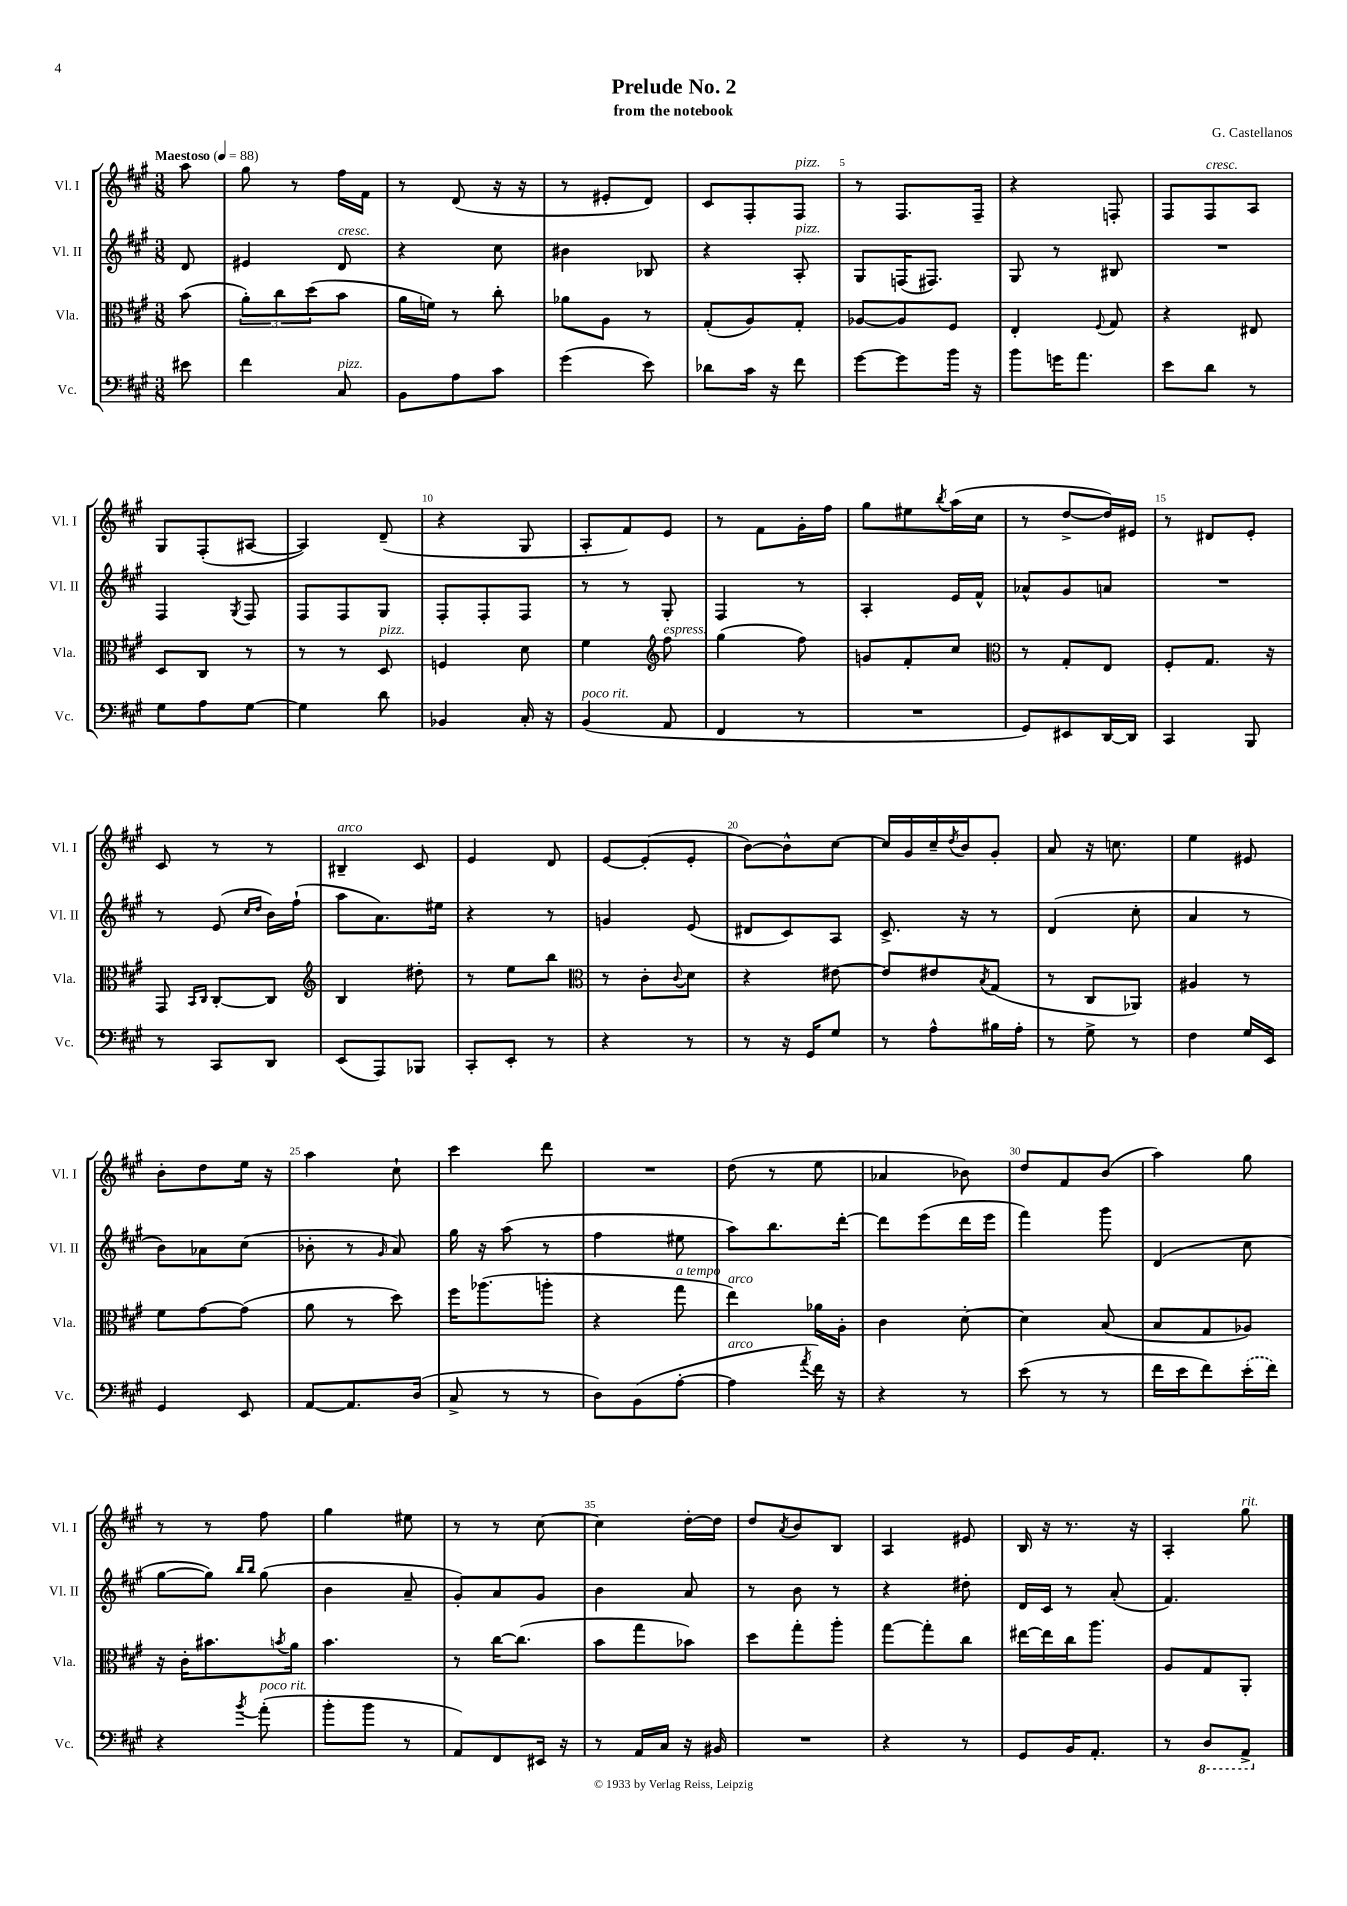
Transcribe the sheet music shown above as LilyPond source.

\header { title = "Prelude No. 2" composer = "G. Castellanos" subtitle = "from the notebook" }
<<
\new StaffGroup <<
\new Staff = "s0" \with { instrumentName = "Vl. I" shortInstrumentName = "Vl. I" } {
    \clef treble \key a \major \numericTimeSignature \time 3/8 \partial 8 \tempo "Maestoso" 4 = 88
    a''8 |
    gis''8 r8 fis''16 fis'16 |
    r8 d'8( r16 r16 |
    r8 eis'8-. d'8) |
    cis'8 fis8-. fis8^\markup { \italic "pizz." } |
    r8 fis8. fis16-- |
    r4 f8-. |
    fis8 fis8^\markup { \italic "cresc." } a8 |
    gis8 fis8-.( ais8~ |
    ais4) d'8--( |
    r4 gis8 |
    a8-. fis'8) e'8 |
    r8 fis'8 gis'16-. fis''16 |
    gis''8 eis''8 \acciaccatura { b''8 } a''16( cis''16 |
    r8 d''8~-> d''16) eis'16 |
    r8 dis'8 e'8-. |
    cis'8 r8 r8 |
    bis4--^\markup { \italic "arco" } cis'8 |
    e'4 d'8 |
    e'8~ e'8-.( e'8-. |
    b'8~) b'8-^ cis''8~ |
    cis''16 gis'16 cis''16-- \acciaccatura { d''8 } b'16 gis'8-. |
    a'8 r16 c''8. |
    e''4 eis'8 |
    b'8-. d''8 e''16 r16 |
    a''4 cis''8-! |
    cis'''4 d'''8 |
    R4. |
    d''8( r8 e''8 |
    aes'4 bes'8) |
    d''8 fis'8 b'8( |
    a''4) gis''8 |
    r8 r8 fis''8 |
    gis''4 eis''8 |
    r8 r8 cis''8~ |
    cis''4 d''16~-. d''16 |
    d''8 \acciaccatura { a'8 } b'8 b8 |
    a4 eis'8 |
    b16 r16 r8. r16 |
    a4-. gis''8^\markup { \italic "rit." } \bar "|." |
}
\new Staff = "s1" \with { instrumentName = "Vl. II" shortInstrumentName = "Vl. II" } {
    \clef treble \key a \major \numericTimeSignature \time 3/8 \partial 8
    d'8 |
    eis'4 d'8^\markup { \italic "cresc." } |
    r4 cis''8 |
    bis'4 bes8 |
    r4 a8-.^\markup { \italic "pizz." } |
    gis8 f16( fis8.) |
    gis8 r8 bis8 |
    R4. |
    fis4 \acciaccatura { gis8 } fis8 |
    fis8 fis8 gis8 |
    fis8-. fis8-. fis8 |
    r8 r8 gis8-. |
    fis4 r8 |
    a4-. e'16 fis'16-^ |
    aes'8-^ gis'8 a'8 |
    R4. |
    r8 e'8( \grace { cis''16 d''16 } b'16) fis''16-!( |
    a''8 a'8.) eis''16 |
    r4 r8 |
    g'4 e'8( |
    dis'8 cis'8) a8 |
    cis'8.-> r16 r8 |
    d'4( cis''8-. |
    a'4 r8 |
    b'8) aes'8 cis''8( |
    bes'8-. r8 \grace { gis'16 } a'8) |
    gis''16 r16 a''8( r8 |
    fis''4 eis''8 |
    a''8) b''8. d'''16~-. |
    d'''8 e'''8( d'''16 e'''16 |
    fis'''4) gis'''8 |
    d'4( cis''8 |
    gis''8~ gis''8) \grace { b''16 b''16 } gis''8( |
    b'4 a'8-- |
    gis'8-.) a'8 gis'8 |
    b'4 a'8 |
    r8 b'8 r8 |
    r4 dis''8-. |
    d'16 cis'16 r8 a'8-.( |
    fis'4.) \bar "|." |
}
\new Staff = "s2" \with { instrumentName = "Vla." shortInstrumentName = "Vla." } {
    \clef alto \key a \major \numericTimeSignature \time 3/8 \partial 8
    b'8( |
    \tuplet 3/2 { a'8-.) cis''8 d''8( } b'8 |
    a'16 f'16) r8 cis''8-. |
    aes'8 a8 r8 |
    gis8-.( a8) gis8-. |
    aes8~ aes8 fis8 |
    e4-. \appoggiatura { fis8 } gis8 |
    r4 eis8 |
    d8 cis8 r8 |
    r8 r8 d8^\markup { \italic "pizz." } |
    f4 d'8 |
    fis'4 \clef treble fis''8^\markup { \italic "espress." } |
    gis''4( fis''8) |
    g'8 fis'8-. cis''8 |
    \clef alto r8 gis8-. e8 |
    fis8-. gis8. r16 |
    gis,8 \grace { b,16 cis16 } cis8~-. cis8 |
    \clef treble b4 dis''8-. |
    r8 e''8 b''8 |
    \clef alto r8 cis'8-. \appoggiatura { cis'8 } d'8 |
    r4 eis'8~ |
    eis'8 eis'8 \acciaccatura { b8 } gis8( |
    r8 cis8 aes,8) |
    ais4 r8 |
    fis'8 gis'8~ gis'8( |
    a'8 r8 d''8) |
    fis''16 aes''8.( a''8-. |
    r4 gis''8^\markup { \italic "a tempo" } |
    e''4^\markup { \italic "arco" }) aes'16 a16-. |
    cis'4 d'8~-. |
    d'4 b8( |
    b8 gis8 aes8) |
    r16 cis'16-. bis'8. \acciaccatura { b'8 } a'16 |
    b'4. |
    r8 cis''16~ cis''8.( |
    b'8 gis''8 bes'8) |
    d''8 gis''8-. a''8-. |
    gis''8~ gis''8-. cis''8 |
    eis''16~ eis''16 cis''16 a''8. |
    a8 gis8 a,8-. \bar "|." |
}
\new Staff = "s3" \with { instrumentName = "Vc." shortInstrumentName = "Vc." } {
    \clef bass \key a \major \numericTimeSignature \time 3/8 \partial 8
    eis'8 |
    fis'4 cis8^\markup { \italic "pizz." } |
    b,8 a8 cis'8 |
    gis'4( e'8) |
    des'8 cis'16 r16 fis'8 |
    gis'8~ gis'8 b'16 r16 |
    b'8 g'16 a'8. |
    e'8 d'8 r8 |
    gis8 a8 gis8~ |
    gis4 d'8 |
    bes,4 cis16-. r16 |
    b,4^\markup { \italic "poco rit." }( a,8 |
    fis,4 r8 |
    R4. |
    gis,8) eis,8 d,16~ d,16 |
    cis,4 b,,8 |
    r8 cis,8 d,8 |
    e,8( a,,8) bes,,8 |
    cis,8-. e,8-. r8 |
    r4 r8 |
    r8 r16 gis,16 gis8 |
    r8 a8-^ bis16 a16-. |
    r8 gis8-> r8 |
    fis4 gis16 e,16 |
    gis,4 e,8 |
    a,8~ a,8. d16( |
    cis8-> r8 r8 |
    d8) b,8( a8~-. |
    a4^\markup { \italic "arco" } \acciaccatura { a'8 } fis'16) r16 |
    r4 r8 |
    e'8( r8 r8 |
    fis'16 e'16 fis'8) \once \slurDashed e'16-.( fis'16) |
    r4 \acciaccatura { b'8 } a'8-.^\markup { \italic "poco rit." }( |
    b'8-. b'8 r8 |
    a,8) fis,8 eis,16 r16 |
    r8 a,16 cis16 r16 bis,16 |
    R4. |
    r4 r8 |
    gis,8 b,16 a,8.-. |
    r8 \ottava #-1 d,8 a,,8-> \ottava #0 \bar "|." |
}
>>
>>
\layout { \context { \Score \override BarNumber.break-visibility = ##(#f #t #t) barNumberVisibility = #(every-nth-bar-number-visible 5) } }
